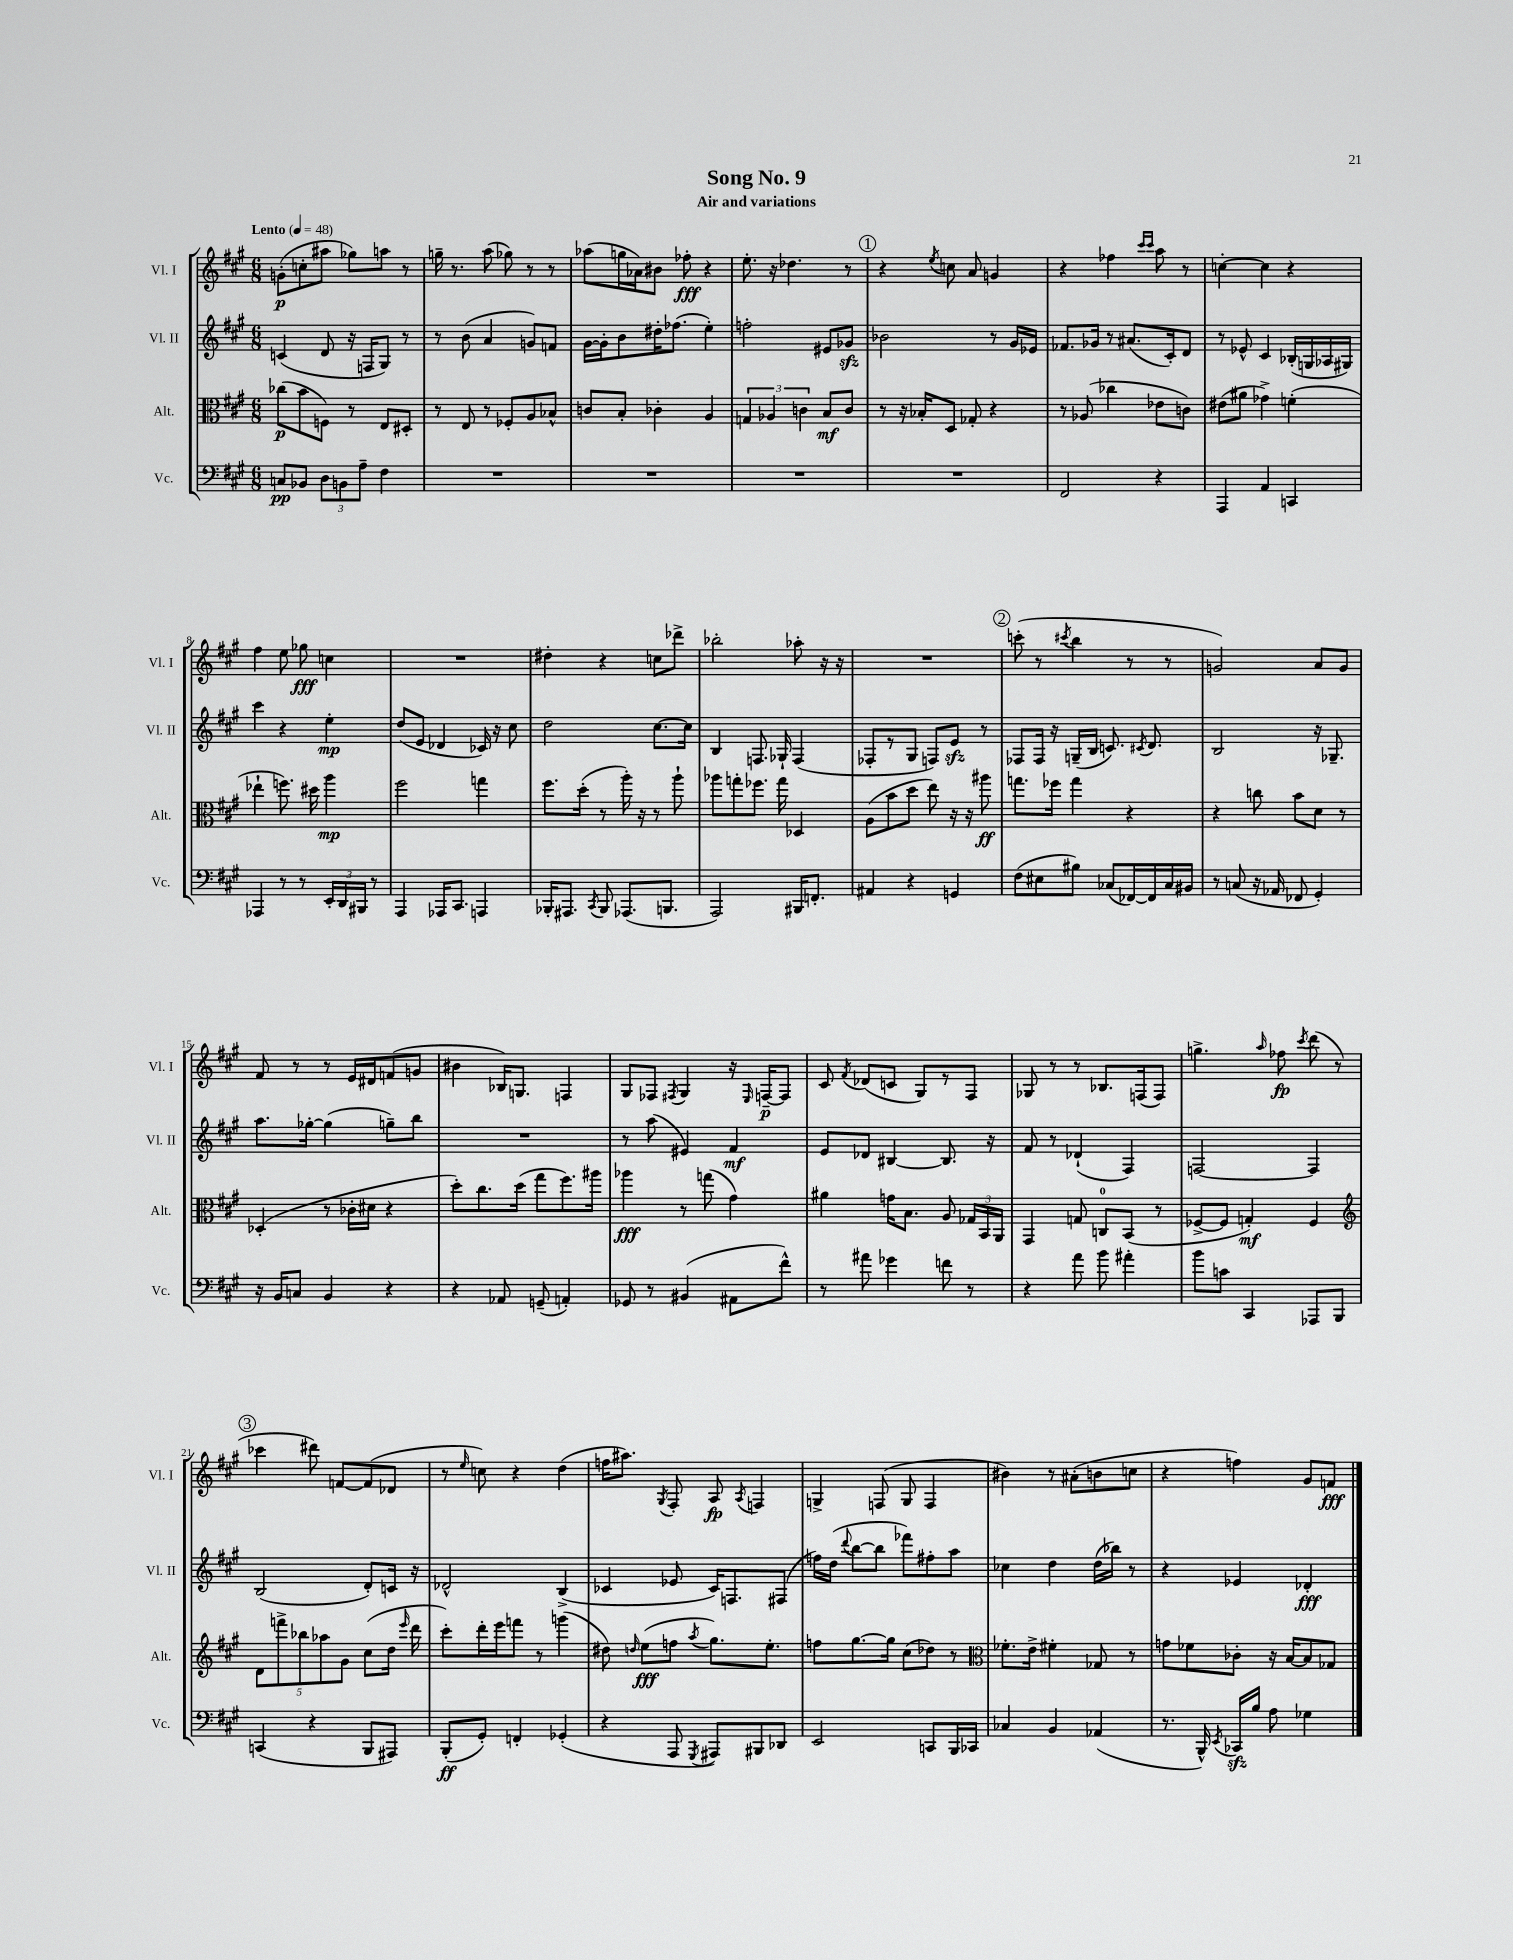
\header { title = "Song No. 9" subtitle = "Air and variations" }
<<
\new StaffGroup <<
\new Staff = "s0" \with { instrumentName = "Vl. I" shortInstrumentName = "Vl. I" } {
    \clef treble \key a \major \numericTimeSignature \time 6/8 \tempo "Lento" 4 = 48
    \autoBeamOff g'8[-.\p( c''8-. ais''8] ges''8[) a''8] r8 |
    g''16-- r8. a''8( ges''8) r8 r8 |
    aes''8[( g''16 aes'16) bis'8] fes''8-.\fff r4 |
    e''8.-. r16 des''4. r8 |
    \mark \markup { \circle "1" } r4 \acciaccatura { e''8 } c''8 a'8 g'4 |
    r4 fes''4 \grace { cis'''16[ cis'''16] } a''8 r8 |
    c''4~-. c''4 r4 |
    fis''4 e''8 ges''8\fff c''4 |
    R2. |
    dis''4-. r4 c''8[ des'''8]-> |
    bes''2-. aes''8-. r16 r16 |
    R2. |
    \mark \markup { \circle "2" } c'''8-.( r8 \acciaccatura { cis'''8 } b''4 r8 r8 |
    g'2) a'8[ g'8] |
    fis'8 r8 r8 e'16[ dis'16 f'8( g'8] |
    bis'4 bes16[) g8.] f4 |
    gis8[ fes8] \acciaccatura { fis8 } gis4 r16 \grace { e16 } f16[~--\p f8] |
    cis'8 \acciaccatura { fis'8 } des'8[( c'8] gis8[) r8 fis8] |
    ges8 r8 r8 bes8.[ f16( f8]) |
    g''4.-> \grace { a''16 } fes''8\fp \acciaccatura { cis'''8 } d'''8( r8 |
    \mark \markup { \circle "3" } ces'''4 dis'''8) f'8[~ f'8( des'8] |
    r8 \grace { e''16 } c''8) r4 d''4( |
    f''16[ ais''8.]) \acciaccatura { gis8 } fis8-. a8\fp \acciaccatura { a8 } f4 |
    g4-> f8( g8 f4 |
    bis'4) r8 ais'8[-.( b'8 c''8] |
    r4 f''4) gis'8[ f'8]\fff \bar "|." |
}
\new Staff = "s1" \with { instrumentName = "Vl. II" shortInstrumentName = "Vl. II" } {
    \clef treble \key a \major \numericTimeSignature \time 6/8
    \autoBeamOff c'4( d'8 r16 f16[ gis8]) r8 |
    r8 b'8( a'4 g'8[) f'8] |
    gis'16[~ gis'16-. b'8 dis''16-. fes''8.]( e''4-.) |
    f''2-. eis'8[ ges'8]\sfz |
    \mark \markup { \circle "1" } bes'2 r8 gis'16[ ees'16] |
    fes'8.[ ges'16] r8 ais'8.[( cis'16-.) d'8] |
    r8 ees'8-^ cis'4 bes16[-.( g16 aes16 gis16]) |
    cis'''4 r4 e''4-.\mp |
    d''8[( e'8] des'4 ces'16) r16 cis''8 |
    d''2 cis''8.[~ cis''16] |
    b4 f8. ges16-! f4( |
    fes8[-. r8 gis8] f8[) e'8]\sfz r8 |
    \mark \markup { \circle "2" } fes8[ fes16] r16 g16[--( b16] c'8.) \acciaccatura { cis'8 } d'8. |
    b2 r16 ges8.-- |
    a''8.[ ges''16]~-. ges''4( g''8[--) b''8] |
    R2. |
    r8 a''8( eis'4) fis'4\mf |
    e'8[ des'8] bis4~ bis8. r16 |
    fis'8 r8 des'4-!( fis4) |
    f2~ f4 |
    \mark \markup { \circle "3" } b2( d'8[-.) c'16] r16 |
    des'2-^ b4->( |
    ces'4 ees'8 ces'16[) f8. fis8]( |
    f''16[) d''16]( \appoggiatura { d'''8 } b''8[~ b''8] fes'''8[) fis''8-. a''8] |
    ces''4 d''4 d''16[( bes''16]) r8 |
    r4 ees'4 des'4-.\fff \bar "|." |
}
\new Staff = "s2" \with { instrumentName = "Alt." shortInstrumentName = "Alt." } {
    \clef alto \key a \major \numericTimeSignature \time 6/8
    \autoBeamOff ces''8[\p( b'8 f8]) r8 e8[ dis8]-. |
    r8 e8 r8 fes8[-. a8 bes8]-^ |
    c'8[ b8]-. ces'4-. a4 |
    \tuplet 3/2 { g4 aes4 c'4 } b8[\mf c'8] |
    \mark \markup { \circle "1" } r8 r16 bes16[-. d8] ges8-. r4 |
    r8 aes8( ces''4 ees'8[ c'8]) |
    eis'8[( ais'8] ges'4->) f'4-.( |
    ees''4-! f''8.) dis''16 a''4\mp |
    fis''2 g''4 |
    fis''8.[ d''16]-.( r8 a''16-.) r16 r8 a''8-! |
    aes''8[ g''8-. fes''8.] g''16 des4 |
    a8[( b'8 d''8] e''8) r16 r16 ais''8\ff |
    \mark \markup { \circle "2" } g''8.[ fes''16] g''4 r4 |
    r4 c''8 b'8[ d'8] r8 |
    des4-.( r8 ces'16[-. dis'16] r4 |
    d''8[-.) cis''8. d''16]( gis''8[ fis''8.) ais''16] |
    aes''4\fff r8 g''8( gis'4) |
    ais'4 g'16[ b8.] a8 \tuplet 3/2 { ges16[ b,16 a,16] } |
    gis,4 g8 c8[-0 b,8]( r8 |
    fes8[~-> fes8] g4-.\mf) fes4 |
    \mark \markup { \circle "3" } \clef treble \tuplet 5/4 { d'8[ f'''8-> bes''8 aes''8 gis'8] } cis''8[( d''16] \grace { e'''16 } d'''16 |
    cis'''8[-.) d'''16-. e'''16 f'''8] r8 g'''4( |
    dis''8) \grace { d''16 } e''8[\fff( f''8] \acciaccatura { a''8 } gis''8.[) e''8.]-. |
    f''8[ gis''8.~ gis''16] cis''8[( des''8]) r8 |
    \clef alto fes'8.[-. e'16]-> fis'4-. ges8 r8 |
    g'8[ fes'8 ces'8]-. r16 b16[~ b8 ges8] \bar "|." |
}
\new Staff = "s3" \with { instrumentName = "Vc." shortInstrumentName = "Vc." } {
    \clef bass \key a \major \numericTimeSignature \time 6/8
    \autoBeamOff c8[\pp bes,8] \tuplet 3/2 { d8[ b,8 a8]-- } fis4 |
    R2. |
    R2. |
    R2. |
    \mark \markup { \circle "1" } R2. |
    fis,2 r4 |
    a,,4 a,4 c,4 |
    aes,,4 r8 r8 \tuplet 3/2 { e,16[-. d,16 bis,,16] } r8 |
    a,,4 aes,,16[ cis,8.] a,,4 |
    bes,,16[-. ais,,8.] \acciaccatura { cis,8 } bes,,8 aes,,8.[( b,,8.] |
    a,,2) bis,,16[ f,8.]-. |
    ais,4 r4 g,4 |
    \mark \markup { \circle "2" } fis8[( eis8 bis8]) ces8[( fes,16~) fes,16 ces16 bis,16] |
    r8 c8( r16 aes,16 fes,8 gis,4-.) |
    r16 b,16[ c8] b,4 r4 |
    r4 aes,8 g,8--( a,4-.) |
    ges,8 r8 bis,4( ais,8[ fis'8]-^) |
    r8 ais'8 ges'4 f'8 r8 |
    r4 a'8 b'8 ais'4-. |
    b'8[ c'8] cis,4 aes,,8[ b,,8] |
    \mark \markup { \circle "3" } c,4( r4 b,,8[ ais,,8]) |
    b,,8[-.\ff( gis,8]-.) f,4-. ges,4-.( |
    r4 a,,8 \acciaccatura { gis,,8 } ais,,8[) bis,,8 des,8] |
    e,2 c,8[ b,,16 ces,16] |
    ces4 b,4 aes,4( |
    r8. b,,16-^) \acciaccatura { e,8 } ces,16[\sfz b16] a8 ges4 \bar "|." |
}
>>
>>
